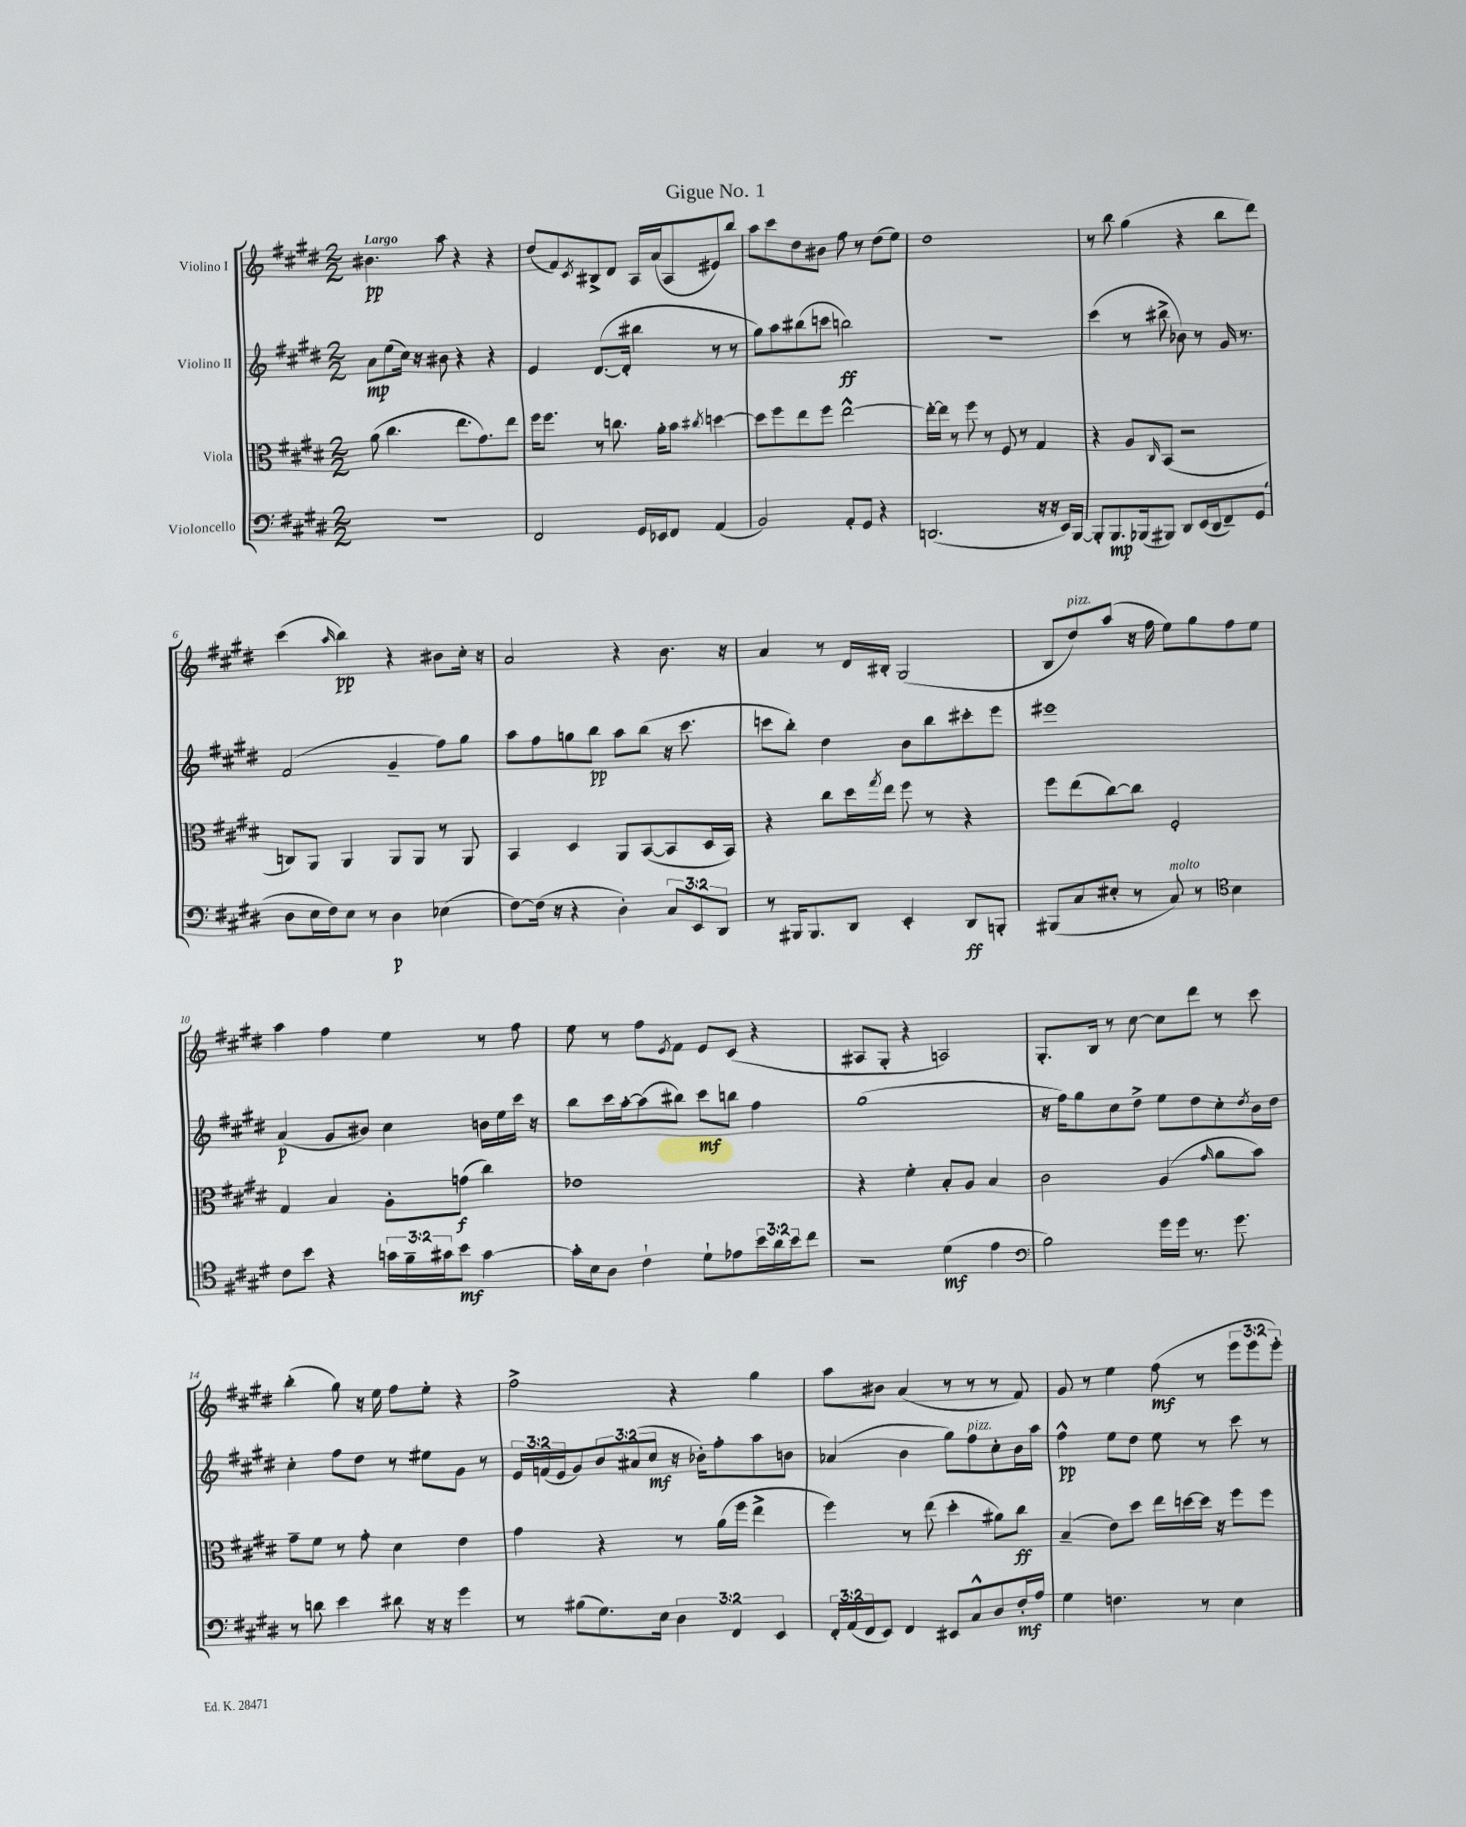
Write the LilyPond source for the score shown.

\header { title = "Gigue No. 1" }
<<
\new StaffGroup <<
\new Staff = "s0" \with { instrumentName = "Violino I" } {
    \clef treble \key e \major \numericTimeSignature \time 2/2 \override Staff.TupletNumber.text = #tuplet-number::calc-fraction-text \tempo "Largo"
    bis'4.\pp a''8 r4 r4 |
    dis''8( fis'8) \acciaccatura { cis'8 } bis8-> dis'8 a16 a'16( a8 eis'8) b''8 |
    a''8 cis'''8 dis''8 bis'8 fis''8 r8 dis''8( e''8) |
    dis''1 |
    r8 b''8 gis''4( r4 b''8 dis'''8) |
    cis'''4( \grace { a''16 } b''4\pp) r4 bis'8 cis''16-. r16 |
    a'2 r4 b'8. r16 |
    a'4 r8 dis'16 bis16-. gis2( |
    b8 dis''8^\markup { \italic "pizz." }) a''8( r16 fis''16 e''8) gis''8 fis''8 e''8 |
    a''4 fis''4 e''4 r8 fis''8 |
    e''8 r8 fis''8 \acciaccatura { e'8 } fis'8 e'8 cis'8( r4 |
    ais8 gis8-. r4 a2) |
    gis8.-. b16 r8 cis''8~ cis''8 dis'''8 r8 cis'''8 |
    b''4-.( gis''8) r16 e''16 fis''8 e''8-. r4 |
    fis''2-> r4 gis''4 |
    a''8 bis'8 a'4( r8 r8 r8 fis'8) |
    gis'8 r8 e''4 fis''8\mf( r8 \tuplet 3/2 { e'''8 e'''8 e'''8-.) } \bar "|." |
}
\new Staff = "s1" \with { instrumentName = "Violino II" } {
    \clef treble \key e \major \numericTimeSignature \time 2/2 \override Staff.TupletNumber.text = #tuplet-number::calc-fraction-text
    a'8\mp e''8( cis''16) r16 bis'8 r4 r4 |
    e'4 dis'8.~( dis'16-. bis''4 r8 r8 |
    gis''8) a''8 bis''8( c'''8 b''2\ff) |
    r1 |
    cis'''4( r8 bis''8-> bes'8) r8 gis'16 r8. |
    fis'2( gis'4-- fis''8) gis''8 |
    a''8 fis''8 g''8 b''8\pp a''8 b''8( r16 cis'''8. |
    c'''8 b''8-.) dis''4 b'8 b''8 cis'''8-. e'''8 |
    eis'''1 |
    a'4\p( gis'8 bis'8) cis''4 b'16 e''16 cis'''16 r16 |
    b''8 cis'''16 a''16~-. a''8( bis''8) cis'''8\mf b''8 fis''4 |
    gis''1( |
    r16 fis''16) gis''8 cis''8 dis''8-> e''8 dis''8 cis''8-. \acciaccatura { dis''8 } b'16 dis''16 |
    cis''4-. fis''8 dis''8 r8 eis''8 gis'8 r8 |
    \tuplet 3/2 { e'16 f'16( e'16 } gis'8) \tuplet 3/2 { b'8 ais'8( cis''8\mf } r16 bes'16-.) fis''8-. a''8 b'8 |
    aes'4( b'4 gis''8) fis''8^\markup { \italic "pizz." } cis''8-. b'16 a''16 |
    fis''4-^\pp e''8 dis''8 e''8 r8 cis'''8 r8 \bar "|." |
}
\new Staff = "s2" \with { instrumentName = "Viola" } {
    \clef alto \key e \major \numericTimeSignature \time 2/2
    a'8( cis''4. e''8. gis'8.) e''8 |
    fis''16 fis''8. r8 c''8. a'16-. b'8 \acciaccatura { cis''8 } d''4~ |
    d''8 fis''8 e''8 fis''8 e''2~-^ |
    e''16~-. e''16 r8 fis''8 r8 fis8 r8 gis4 |
    r4 a8 \grace { cis16 } b,8( r2 |
    c8) a,8 a,4 a,8 a,8 r8 a,8 |
    b,4 dis4 a,8 b,8~( b,8 dis16 b,16) |
    r4 cis''8 dis''16 \acciaccatura { gis''8 } e''16 fis''8 r8 r4 |
    fis''8 e''8( cis''8~) cis''8 fis2-. |
    gis4 b4 a8-. g'8\f( cis''4) |
    ees'1 |
    r4 fis'4-. b8-. a8 b4 |
    cis'2 a4( \grace { gis'16 } a'8 b'8) |
    gis'8-- fis'8 r8 gis'8-. dis'4 e'4 |
    gis'4 r4 r8 a'16( fis''16 e''4-> |
    fis''4) r8 e''8( dis''4-. ais'8) cis''8\ff |
    b4--( e'8) dis''8 e''16 d''16~ d''16 r16 fis''8 fis''8 \bar "|." |
}
\new Staff = "s3" \with { instrumentName = "Violoncello" } {
    \clef bass \key e \major \numericTimeSignature \time 2/2 \override Staff.TupletNumber.text = #tuplet-number::calc-fraction-text
    R1 |
    fis,2 gis,16 ees,16 fis,8 a,4( |
    b,2) a,8-. gis,8 r4 |
    d,2.( r16 r16 e,16) b,,16~ |
    b,,8-. b,,8.\mp bes,,16( bis,,8) dis,8 e,16( dis,16 fis,8--) gis,8( |
    dis8 e16 fis16) e8 r8 dis4\p ees4( |
    fis8~) fis16( r16 r4 dis4-.) \tuplet 3/2 { cis8 e,8 dis,8 } |
    r8 bis,,16 bis,,8. dis,8 e,4-. dis,8\ff b,,8-. |
    bis,,8( cis8 eis8-. r8 cis8^\markup { \italic "molto" }) r8 \clef tenor b4 |
    cis'8 b'8 r4 \tuplet 3/2 { g'16 fis'16-- gis'16 } b'8\mf gis'4~ |
    gis'16-. b16 a8 cis'4-! dis'8-! ees'8 \tuplet 3/2 { b'16 a'16 b'16 } cis''8 |
    r2 dis'4\mf( e'4 |
    \clef bass b2) gis'16 gis'16 r8. gis'8. |
    r8 d'8 e'4 dis'8 r16 r16 gis'4 |
    r8 bis8( gis8.) e16 \tuplet 3/2 { dis4 fis,4 e,4 } |
    \tuplet 3/2 { fis,16-. a,16( fis,16 } e,8) fis,4 eis,8 cis8-^ dis8 fis16-.\mf a16 |
    gis4 f4. r8 e4 \bar "|." |
}
>>
>>
